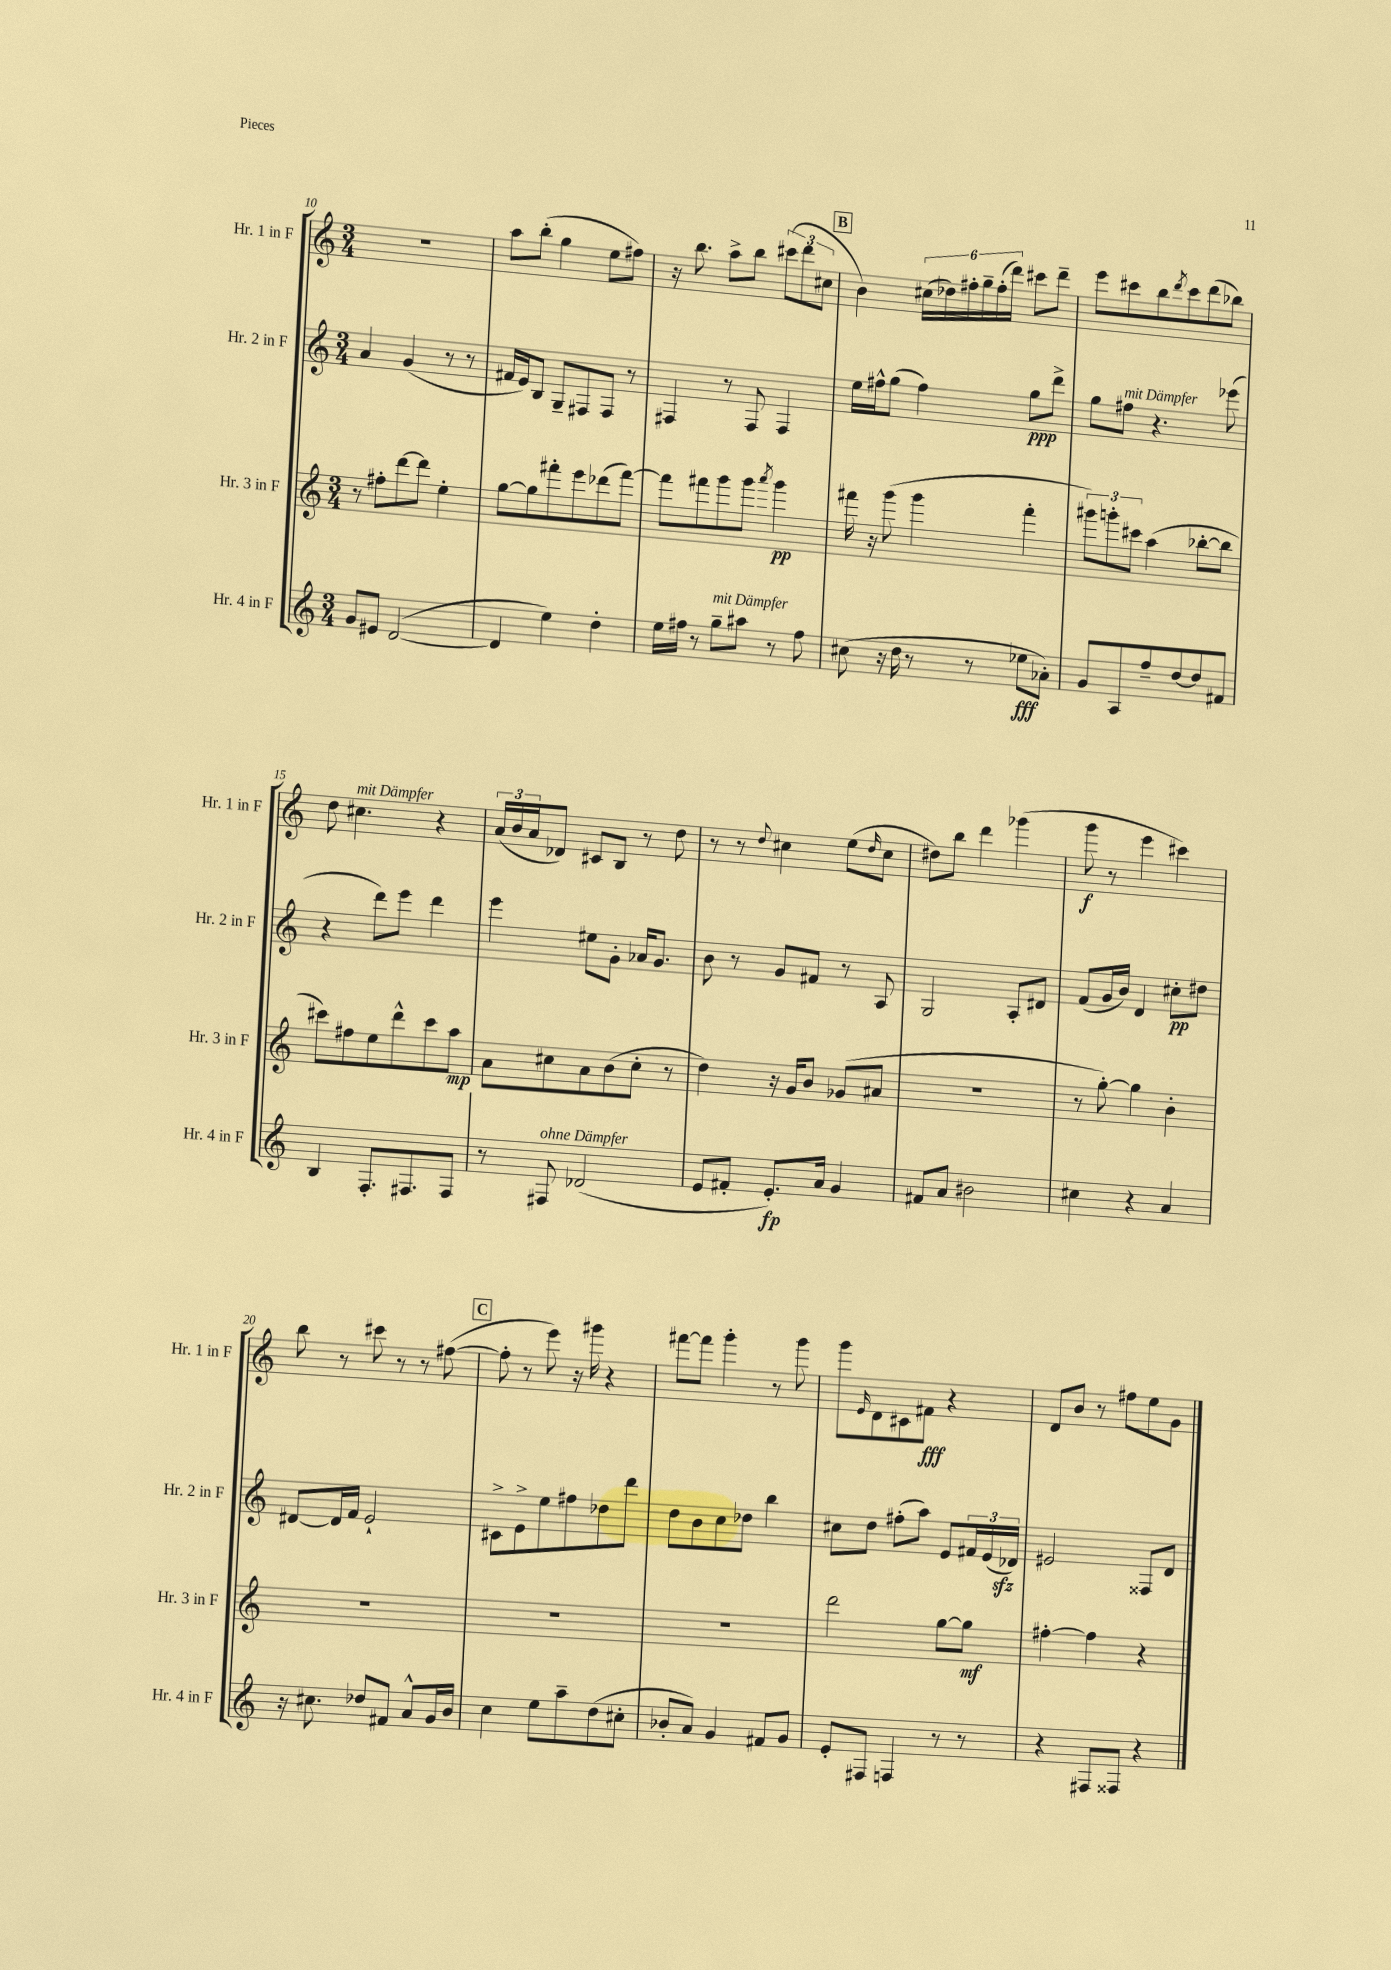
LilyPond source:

<<
\new StaffGroup <<
\new Staff = "s0" \with { instrumentName = "Hr. 1 in F" shortInstrumentName = "Hr. 1 in F" } {
    \clef treble \key c \major \numericTimeSignature \time 3/4
    R2. |
    a''8 b''8-.( g''4 e''8 fis''8) |
    r16 b''8. a''8-> b''8 \tuplet 3/2 { cis'''8( d'''8 cis''8 } |
    \mark \markup { \box "B" } b'4) \tuplet 6/4 { cis''16( des''16) fis''16-. g''16-- fis''16-.( d'''16) } cis'''8 d'''8-- |
    e'''8 cis'''8 b''8 \acciaccatura { d'''8 } cis'''8 d'''8( bes''8) |
    d''8 cis''4.^\markup { \italic "mit Dämpfer" } r4 |
    \tuplet 3/2 { a'16( b'16 a'16 } des'8) cis'8 b8 r8 d''8 |
    r8 r8 \appoggiatura { d''8 } cis''4 e''8( \grace { d''16 } cis''8 |
    dis''8) b''8 d'''4 ges'''4( |
    g'''8\f r8 e'''4 cis'''4) |
    b''8 r8 cis'''8 r8 r8 fis''8~( |
    \mark \markup { \box "C" } fis''8-. r8 e'''8) r16 gis'''16 r4 |
    fis'''8~ fis'''8 g'''4-. r8 g'''8 |
    g'''8 \grace { e'16 } d'8 cis'8 fis'8\fff r4 |
    d'8 b'8 r8 fis''8 e''8 g'8 \bar "|." |
}
\new Staff = "s1" \with { instrumentName = "Hr. 2 in F" shortInstrumentName = "Hr. 2 in F" } {
    \clef treble \key c \major \numericTimeSignature \time 3/4
    a'4 g'4( r8 r8 |
    fis'16 e'16) b8 g8-- fis8 fis8 r8 |
    fis4 r8 fis8 fis4 |
    \mark \markup { \box "B" } e''16 fis''16-^ g''8( fis''4) g''8\ppp d'''8-> |
    g''8 fis''8^\markup { \italic "mit Dämpfer" } r4. ees'''8( |
    r4 d'''8) e'''8 d'''4 |
    e'''4 eis''8 g'8-. aes'16 g'8. |
    b'8 r8 g'8 fis'8 r8 a8 |
    g2 a8-. dis'8 |
    f'8( g'16 b'16) d'4 cis''8-.\pp dis''8 |
    dis'8~ dis'16 f'16 e'2-! |
    \mark \markup { \box "C" } cis'8-> e'8-> e''8 fis''8 des''8 d'''8 |
    d''8 b'8 c''8 des''8 b''4 |
    cis''8 d''8 fis''8-.( a''8) e'8 \tuplet 3/2 { fis'16 e'16( des'16\sfz) } |
    eis'2 fisis8 d'8 \bar "|." |
}
\new Staff = "s2" \with { instrumentName = "Hr. 3 in F" shortInstrumentName = "Hr. 3 in F" } {
    \clef treble \key c \major \numericTimeSignature \time 3/4
    r8 fis''8-. d'''8~ d'''8 e''4-. |
    g''8~ g''8 fis'''8-. e'''8 des'''8( fis'''8~) |
    fis'''8 fis'''8 g'''8 g'''8 \acciaccatura { a'''8 } g'''4\pp |
    \mark \markup { \box "B" } fis'''16 r16 g'''8( g'''4 fis'''4-. |
    \tuplet 3/2 { gis'''8) g'''8-. cis'''8 } a''4( bes''8~-. bes''8 |
    cis'''8) fis''8 e''8 d'''8-^ cis'''8 a''8\mp |
    a'8 cis''8 a'8 b'8( cis''8-. r8 |
    d''4) r16 g'16 b'8 ges'8( ais'8 |
    R2. |
    r8 g''8~-.) g''4 b'4-. |
    R2. |
    \mark \markup { \box "C" } R2. |
    R2. |
    d'''2 g''8~ g''8\mf |
    fis''4~-. fis''4 r4 \bar "|." |
}
\new Staff = "s3" \with { instrumentName = "Hr. 4 in F" shortInstrumentName = "Hr. 4 in F" } {
    \clef treble \key c \major \numericTimeSignature \time 3/4
    g'8 eis'8 d'2~( |
    d'4 e''4) d''4-. |
    e''16 fis''16 r8 g''8--^\markup { \italic "mit Dämpfer" } ais''8 r8 fis''8 |
    \mark \markup { \box "B" } cis''8( r16 d''16 r8 r8 ees''8\fff aes'8-.) |
    g'8 a8 f''8-- d''8~ d''8 fis'8 |
    b4 f8.-. fis8. fis8 |
    r8 fis8^\markup { \italic "ohne Dämpfer" } des'2( |
    e'8 fis'8-. e'8.-.\fp) a'16 g'4 |
    fis'8 a'8 bis'2 |
    cis''4 r4 a'4 |
    r16 cis''8. des''8 fis'8 a'8-^ g'16 b'16 |
    \mark \markup { \box "C" } c''4 e''8 a''8-- d''8( cis''8-. |
    bes'8-. a'8) g'4 fis'8 g'8 |
    e'8-. fis8 f4 r8 r8 |
    r4 fis8 fisis8 r4 \bar "|." |
}
>>
>>
\layout { \context { \Score currentBarNumber = #10 } }
